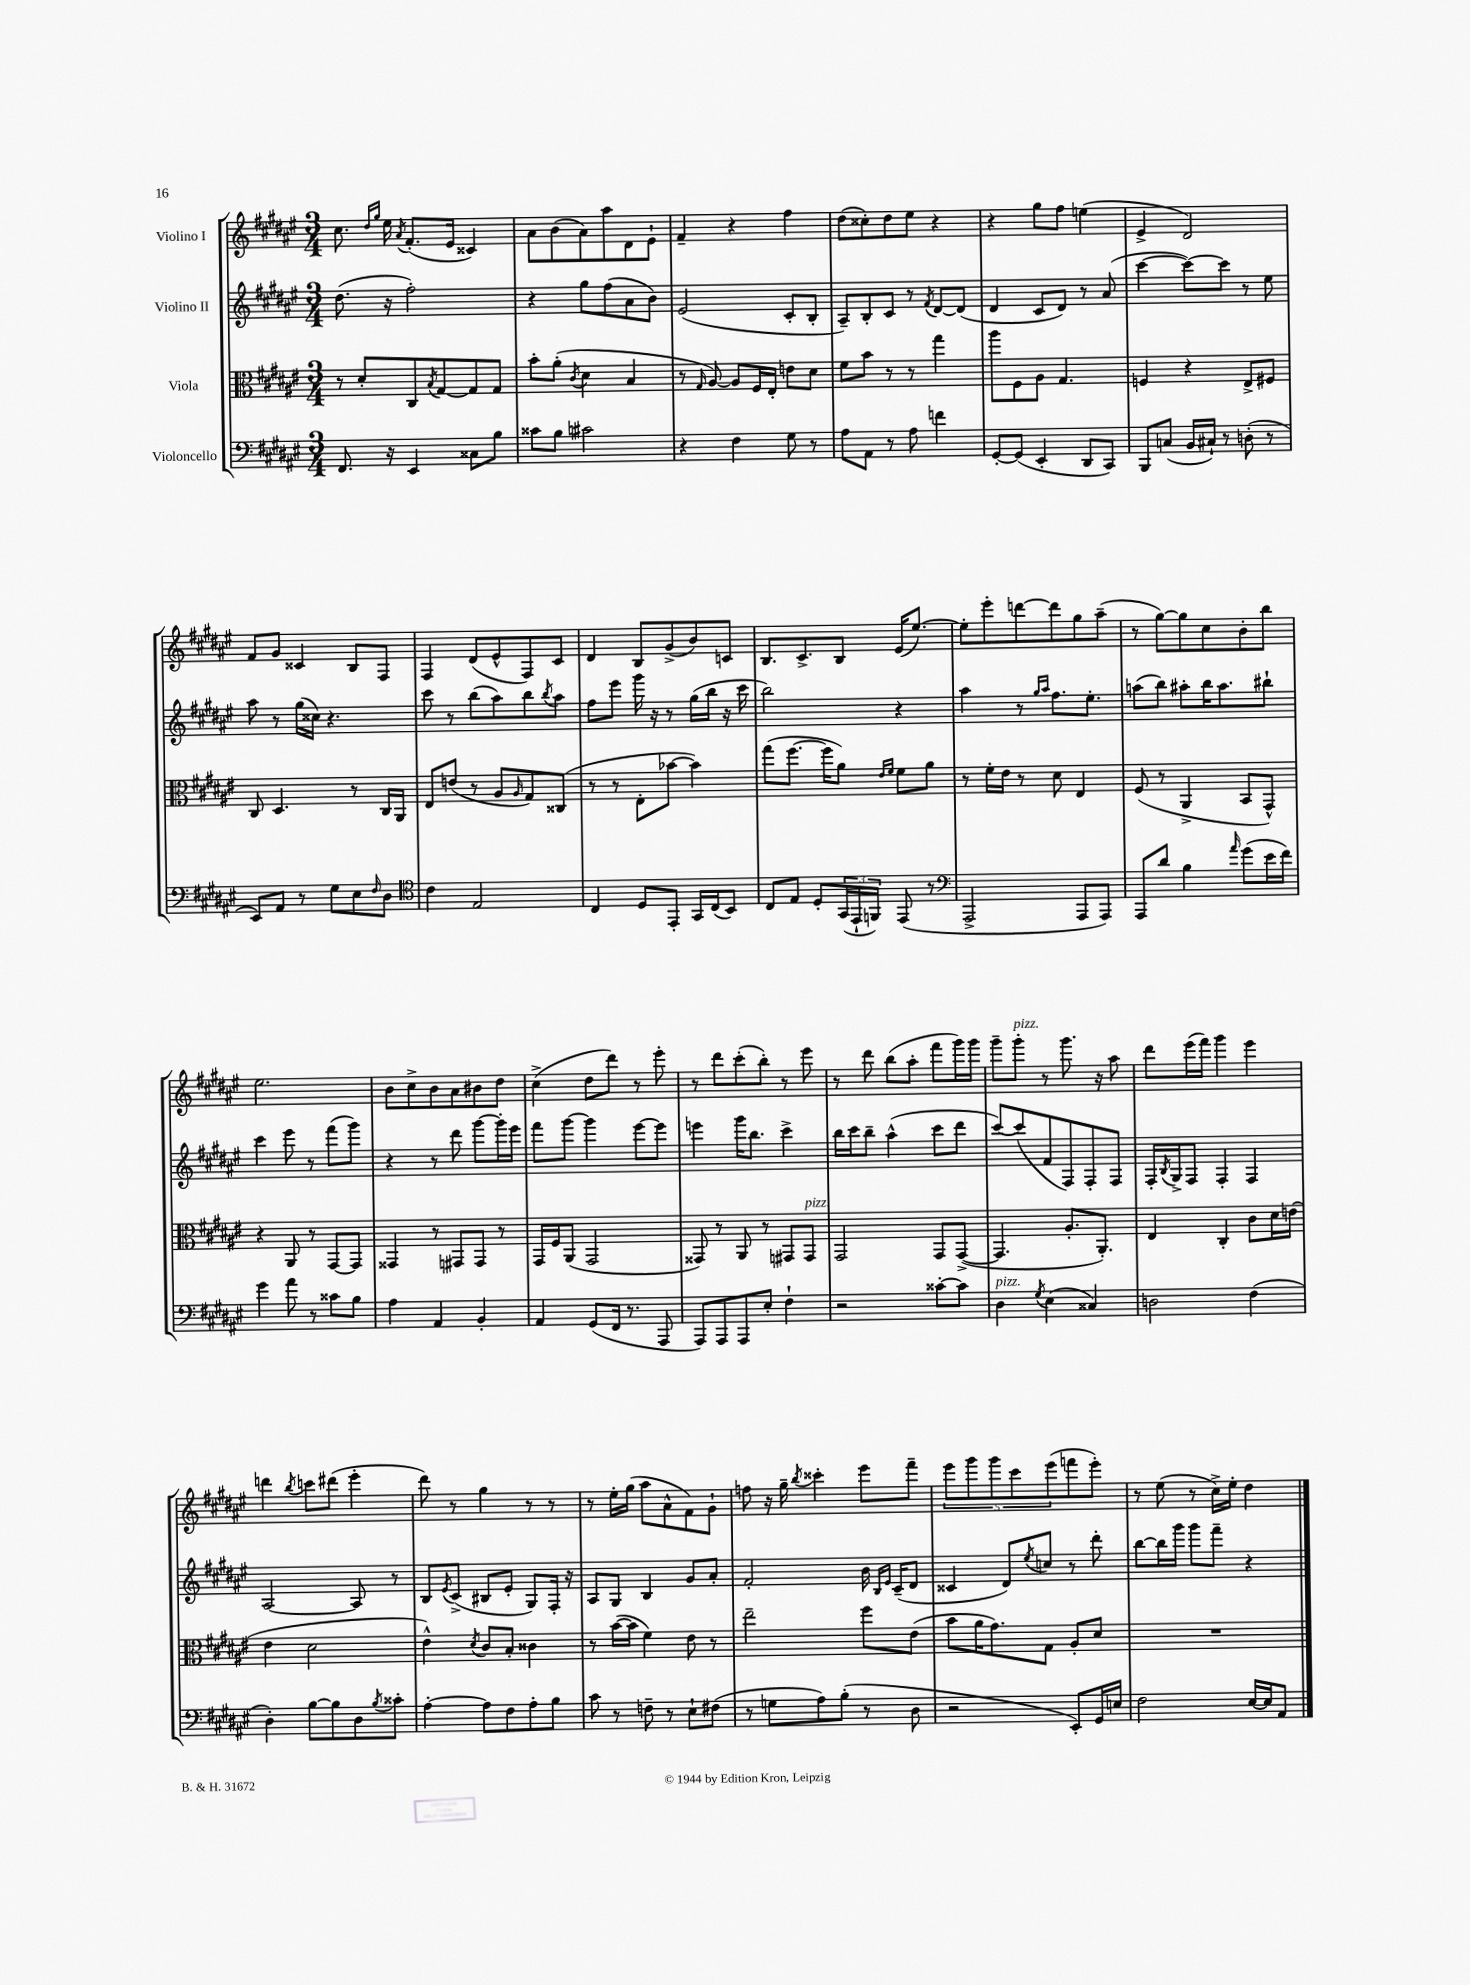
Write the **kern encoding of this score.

**kern	**kern	**kern	**kern
*staff4	*staff3	*staff2	*staff1
*clefF4	*clefC3	*clefG2	*clefG2
*k[f#c#g#d#a#e#]	*k[f#c#g#d#a#e#]	*k[f#c#g#d#a#e#]	*k[f#c#g#d#a#e#]
*M3/4	*M3/4	*M3/4	*M3/4
8.FF#	8r	(8.dd#	8.cc#
.	8d#'	.	.
.	.	.	16qqdd#
.	.	.	16qqgg#
16r	.	16r	16ee#
.	.	.	8qa#
4EE#	8C#	2ff#')	(8.f#'
.	8qB	.	.
.	[8G#	.	.
.	.	.	16e#
8C##	8G#]	.	4c##)
8B	8G#	.	.
=	=	=	=
8c##	8b'	4r	8a#
8B	(8a#'	.	(8b
.	8qc#	.	.
2c#	4d#	8gg#	8a#)
.	.	(8ff#	8aa#
.	4B	8a#	8d#
.	.	8b)	8e#`
=	=	=	=
4r	8r	(2e#	4f#~
.	16qqG#	.	.
.	[8A#)	.	.
4F#	8A#]	.	4r
.	16F#	.	.
.	16E#'	.	.
8G#	8e	8c#'	4ff#
8r	8d#	8B'	.
=	=	=	=
8A#	8f#	8A#~)	(8dd#
8AA#	8b	8B'	8cc##')
8r	8r	8c#	8dd#
8A#	8r	8r	8ee#
.	.	8qf#	.
4f	4gg#	[8d#	4r
.	.	(8d#]	.
=	=	=	=
[8GG#'	8aa#	4d#	4r
(8GG#]	8F#	.	.
4EE#'	8A#	8c#	8gg#
.	4.G#	8d#)	8ff#
8DD#	.	8r	(4ee
8CC#)	.	(8a#	.
=	=	=	=
8BBB	4F	[4ccc#	4e#^
(8C	.	.	.
16BB	4r	8ccc#_)	2d#)
16C#`)	.	.	.
8r	.	8ccc#]	.
(8D'	8E#^	8r	.
8r	8F#	8ee#	.
=	=	=	=
8EE#)	8C#	8aa#	8f#
8AA#	4.D#	8r	8g#
8r	.	(16gg#	4c##
.	.	16cc##)	.
8G#	.	4.r	.
8E#	8r	.	8B
16qqF#	.	.	.
8D#	16C#	.	8F#
.	16AA#	.	.
=	=	=	=
*clefC4	*	*	*
4c#	8E#	8ccc#	4F#
.	(8e	8r	.
2E#	8r	(8bb	(8d#
.	8A#	8aa#)	8e#^^
.	16qqA#	.	.
.	8G#)	8bb	8F#)
.	.	8qbb	.
.	(8C##	8aa#	8c#
=	=	=	=
4C#	8r	8ff#	4d#
.	8r	8eee#	.
8D#	8E#'	16ggg#	8B
.	.	16r	.
8EE#'	[8b-	8r	(8g#^
16GG#	4b-])	(16gg#	8b)
(16C#	.	16bb	.
8BB)	.	16r	8c
.	.	16ccc#	.
=	=	=	=
8C#	(8gg#	2bb)	8.B
8E#	[8.ff#	.	.
.	.	.	8.c#^
8D#'	.	.	.
.	16ff#]	.	.
(24GG#	8a#)	.	8B
24EE#`	.	.	.
24FF)	.	.	.
.	16qqe#	.	.
.	16qqf#	.	.
(8EE#	8f#	4r	(16e#
.	.	.	[8.ee#)
8r	8a#	.	.
=	=	=	=
*clefF4	*	*	*
2AAA#^	8r	4aa#	8ee#']
.	16f#'	.	8eee#'
.	16e#	.	.
.	8r	8r	[8ddd
.	.	16qqgg#	.
.	.	16qqaa#	.
.	8d#	8.ff#	8ddd]
8AAA#	4E#	.	8gg#
.	.	8.ee#'	.
8AAA#)	.	.	(8aa#~
=	=	=	=
8AAA#	(8F#	(8aa	8r
8d#	8r	8bb)	[8gg#)
4B	4AA#^	8aa#'	8gg#]
.	.	16bb	8cc#
.	.	8.aa#	.
16qqa#	.	.	.
(8g#	8BB	.	8b'
16e#	8GG#^^)	8bb#`	8bb
16f#)	.	.	.
=	=	=	=
4g#	4r	4ccc#	2.ee#
8a#	8AA#	8eee#	.
8r	8r	8r	.
8c##	[8GG#	(8fff#	.
8B	8GG#]	8ggg#)	.
=	=	=	=
4A#	4GG##	4r	8b
.	.	.	8cc#^
4AA#	8r	8r	8b
.	8GG#	8ddd#	8a#
4BB'	8GG#	[8ggg#	8b#
.	8r	16ggg#']	8dd#
.	.	16eee#	.
=	=	=	=
4AA#	16GG#	8fff#	(4cc#^
.	16F#	.	.
.	(8AA#	[8ggg#	.
(8GG#	2GG#	4ggg#]	8dd#
16FF#	.	.	8ddd#)
8.r	.	.	.
.	.	[8eee#	8r
8AAA#	.	8eee#]	8eee#'
=	=	=	=
8AAA#)	8GG##)	4eee	8r
8AAA#	8r	.	8ddd#
8AAA#	8AA#	16ggg#	(8ccc#'
.	.	8.bb	.
8E#'	8r	.	8bb')
4F#`	8GG#	4ccc#^	8r
.	8GG#	.	8eee#
=	=	=	=
2r	2GG#	16bb	8r
.	.	16ccc#	.
.	.	8bb~	8ddd#
.	.	(4aa#^^	(8bb
.	.	.	8aa#'
[8c##'	8GG#	8ccc#	8fff#
8c##]	([8GG#^	8ddd#	16ggg#)
.	.	.	16ggg#
=	=	=	=
4D#	4.GG#]	[8ccc#)	8ggg#~
.	.	(8ccc#]	8ggg#'
8qG#	.	.	.
(4E#	.	8f#	8r
.	8.A#'	8F#)	8.ggg#
4C##)	.	8F#'	.
.	8.AA#')	.	16r
.	.	8F#	8aa#
=	=	=	=
2D	4E#	16F#'	8ddd#
.	.	8qB	.
.	.	16G#^	.
.	.	8F#	(16eee#
.	.	.	16fff#)
.	4C#'	4F#'	4ggg#
(4F#	8c#	4F#	4eee#
.	16d#	.	.
.	(16e	.	.
=	=	=	=
4D#')	4e#	[2A#	4ddd
.	.	.	8qbb
[8B	2d#	.	8ccc
8B]	.	.	(8ddd#
8D#	.	8A#]	4eee#'
8qB	.	.	.
8c##'	.	8r	.
=	=	=	=
[4A#'	4e#^^)	8B	8ddd#)
.	.	8qe#	.
.	.	(8c#^	8r
.	8qd#	.	.
8A#]	8c#	8B#	4gg#
8F#	8B'	8e#'	.
8A#'	4c##	8G#)	8r
8B	.	16F#'	8r
.	.	16r	.
=	=	=	=
8c#	8r	8A#	8r
8r	([16b	8G#	16ee#'
.	16b]	.	(16gg#
8F~	4f#)	4B	8aa#
8r	.	.	8a#^^
8E#`	8e#	8g#	8f#)
(8F#	8r	8a#'	8g#`
=	=	=	=
8r	2ee#~	2f#'	8ff
8G	.	.	16r
.	.	.	16gg#~
.	.	.	8qbb
8A#)	.	.	4ccc##'
(8B'	.	.	.
8r	8ff#	16b	8eee#
.	.	16qqB	.
.	.	16qqe#	.
.	.	(16c#~	.
8D#	(8e#	8d#	8fff#~
=	=	=	=
2r	8b	4c##	10eee#
.	.	.	10ggg#
.	16a#	.	.
.	8.g#)	.	.
.	.	.	10ggg#
.	.	8d#)	.
.	.	.	10ccc#
.	.	8qee#	.
.	8G#	8cc	.
.	.	.	(10eee#
8EE#')	8A#'	8r	8fff
16GG#	8d#	8ddd#'	8eee#')
16E	.	.	.
=	=	=	=
2F#	2.r	[8bb	8r
.	.	16bb]	(8ee#
.	.	16ggg#	.
.	.	8ggg#	8r
.	.	8fff#~	16cc#^)
.	.	.	16ee#'
[16E#	.	4r	4dd#
16E#]	.	.	.
8AA#	.	.	.
==	==	==	==
*-	*-	*-	*-
